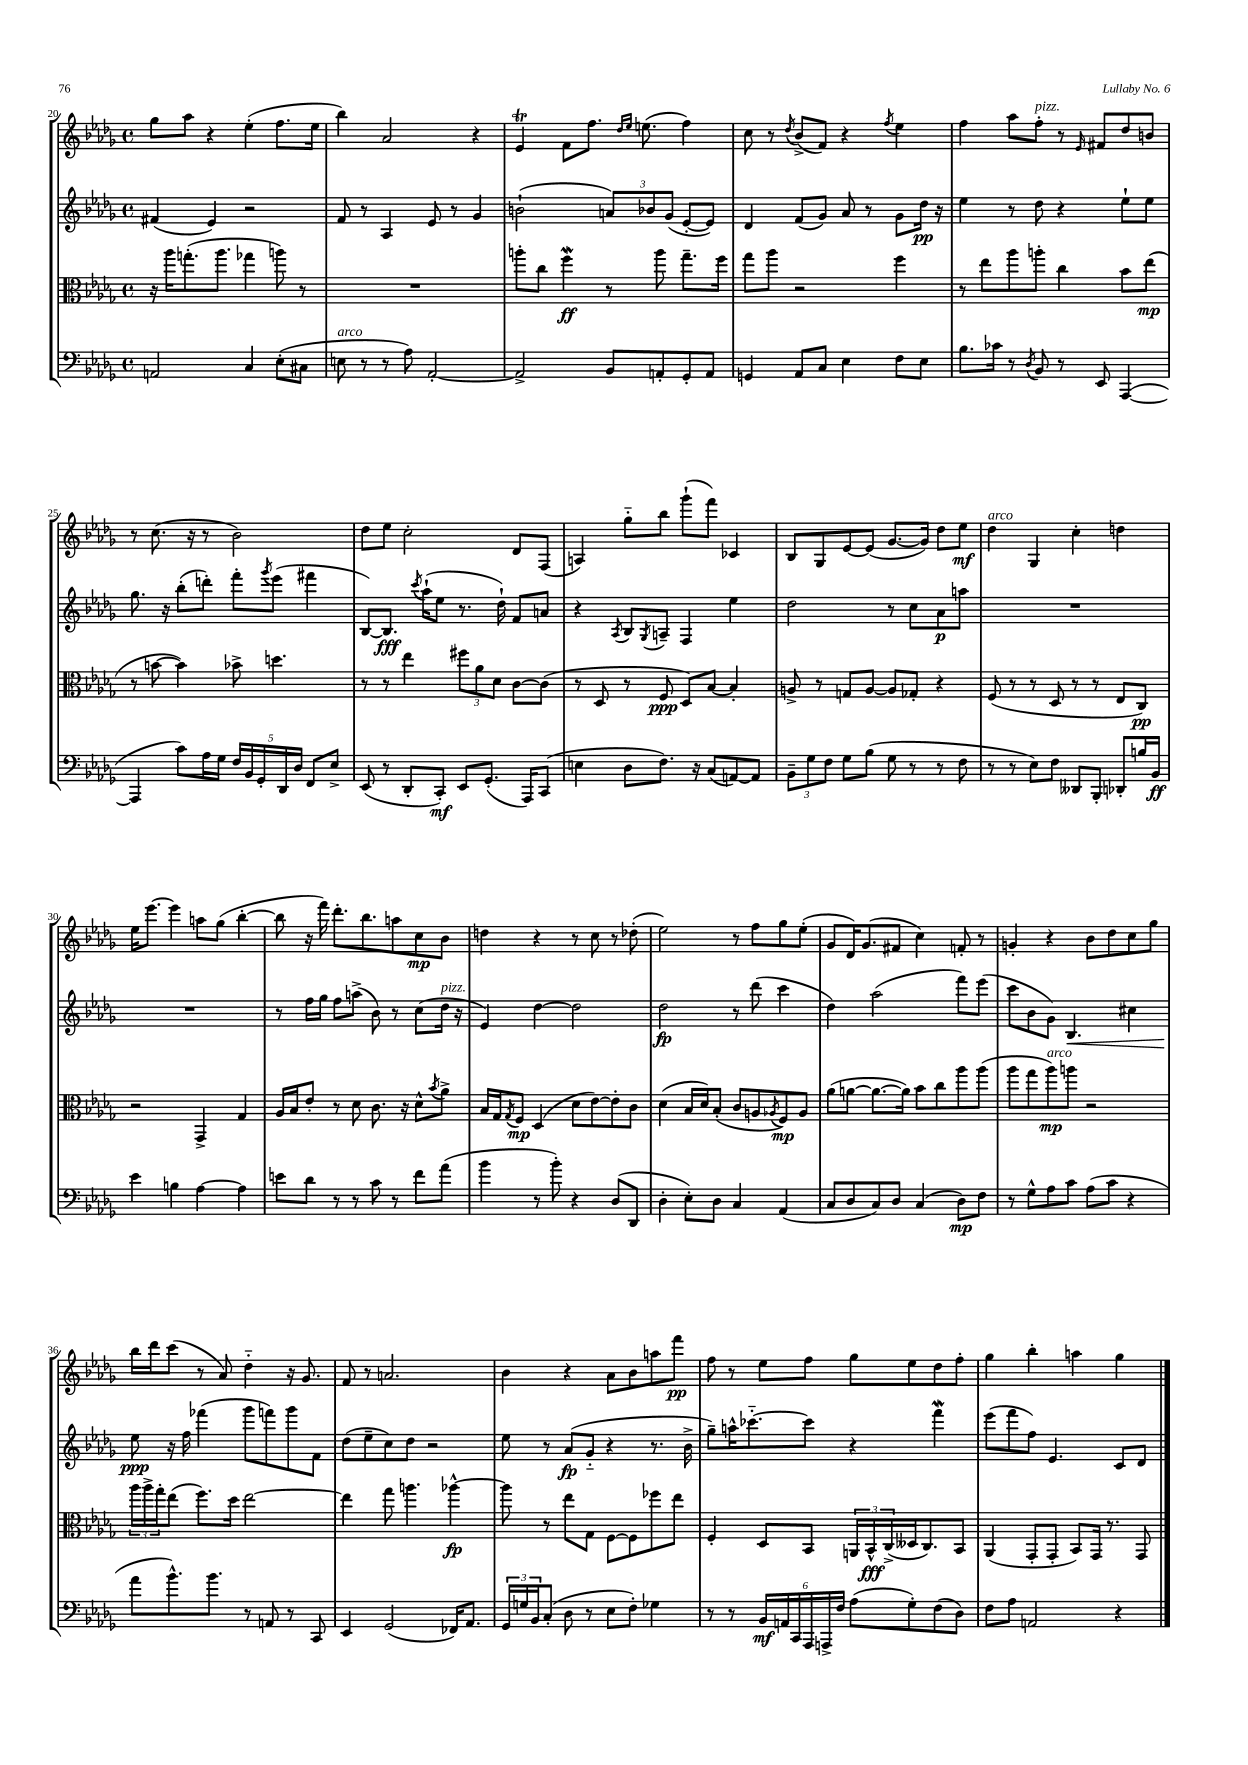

**kern	**kern	**kern	**kern
*staff4	*staff3	*staff2	*staff1
*clefF4	*clefC3	*clefG2	*clefG2
*k[b-e-a-d-g-]	*k[b-e-a-d-g-]	*k[b-e-a-d-g-]	*k[b-e-a-d-g-]
*M4/4	*M4/4	*M4/4	*M4/4
*met(c)	*met(c)	*met(c)	*met(c)
2AA	16r	(4f#	8gg-
.	16aa-	.	.
.	(8.gg'	.	8aa-
.	.	4e-)	4r
.	8.aa-	.	.
4C	4gg-	2r	(4ee-'
(8E-'	8aa)	.	8.ff
8C#	8r	.	.
.	.	.	16ee-
=	=	=	=
8E	1r	8f	4bb-)
8r	.	8r	.
8r	.	4A-	2a-
8A-)	.	.	.
[2AA-'	.	8e-	.
.	.	8r	.
.	.	4g-	4r
=	=	=	=
2AA-^]	8aa'	(2b`	4e-
.	8cc	.	.
.	4ff	.	8f
.	.	.	8.ff
8BB-	8r	12a)	.
.	.	.	16qqdd-
.	.	.	16qqee-
.	.	.	(8.ee
.	.	12b-	.
8AA'	8aa	.	.
.	.	(12g-	.
8GG-'	8.gg-~	[8e-'	4ff)
8AA	.	8e-])	.
.	16ff	.	.
=	=	=	=
4GG	8gg-	4d-	8cc
.	8aa-	.	8r
.	.	.	8qdd-
8AA-	2r	(8f	(8b-^
8C	.	8g-)	8f)
4E-	.	8a-	4r
.	.	8r	.
.	.	.	8qff
8F	4ff	8g-	4ee-
8E-	.	16dd-	.
.	.	16r	.
=	=	=	=
8.B-	8r	4ee-	4ff
.	8ee-	.	.
16c-	.	.	.
8r	8aa-	8r	8aa-
8qD-	.	.	.
8BB-	8aa'	8dd-	8ff'
8r	4cc	4r	8r
.	.	.	16qqe-
8EE-	.	.	8f#
([4AAA-	8b-	8ee-`	8dd-
.	(8ee-	8ee-	8b
=	=	=	=
4AAA-]	8r	8.gg-	8r
.	[8b	.	(8.cc
.	.	16r	.
8c)	4b])	(8bb-'	.
.	.	.	16r
16A-	.	8ddd')	8r
16G-	.	.	.
20F	8b-^	8fff'	2b-)
20BB-	.	.	.
20GG-'	.	.	.
.	.	8qggg-	.
.	4.dd	(8eee-	.
20DD-	.	.	.
20D-	.	.	.
8FF	.	4fff#	.
8E-^	.	.	.
=	=	=	=
(8EE-	8r	[8B-)	8dd-
8r	8r	8.B-]	8ee-
8DD-'	4ee-	.	2cc'
.	.	8qccc	.
.	.	(16aa-`	.
8CC')	.	8ee-	.
8EE-	12ff#	8.r	.
.	12a-	.	.
(8.GG-'	.	.	.
.	12d-	.	.
.	.	16dd-`)	.
.	[8c	8f	8d-
16AAA-)	.	.	.
(8CC	(8c]	8a	(8F
=	=	=	=
4E	8r	4r	4A)
.	8D-	.	.
.	.	8qA-	.
8D-	8r	8B-	8gg-'~
.	.	8qG-	.
8.F)	8F	8A~	8bb-
.	8D-)	4F	(8ggg-`
16r	.	.	.
(8C	[8B-	.	8fff)
[8AA)	4B-']	4ee-	4c-
8AA]	.	.	.
=	=	=	=
12BB-~	8A^	2dd-	8B-
12G-	.	.	.
.	8r	.	8G-
12F	.	.	.
8G-	8G	.	[8e-
(8B-	[8A	.	(8e-]
8G-	8A]	8r	[8.g-
8r	8G-'	8cc	.
.	.	.	16g-])
8r	4r	8a-	8dd-
8F	.	8aa	8ee-
=	=	=	=
8r	(8F	1r	4dd-
8r	8r	.	.
8E-)	8r	.	4G-
8F	8D-	.	.
8DD--	8r	.	4cc'
8BBB-'	8r	.	.
8DD-'	8E-	.	4dd
16B	8C)	.	.
16BB-	.	.	.
=	=	=	=
4e-	2r	1r	16ee-
.	.	.	[8.eee-
4B	.	.	4eee-]
[4A-	4GG-^	.	8aa
.	.	.	(8gg-
4A-]	4G-	.	[4bb-'
=	=	=	=
8e	16A-	8r	8bb-]
.	16B-	.	.
8d-	8e-'	16ff	16r
.	.	16gg-	16fff)
8r	8r	8ff	8.ddd-'
8r	8d-	(8aa^	.
.	.	.	8.bb-
8c	8.c	8b-)	.
8r	.	8r	8aa
.	16r	.	.
8f	8d-^^	(8cc	8cc
.	8qb-	.	.
(8a-	8a-^	16dd-	8b-
.	.	16r	.
=	=	=	=
4b-	16B-	4e-)	4dd
.	16G-	.	.
.	8qG-	.	.
.	8F	.	.
8r	(4D-	[4dd-	4r
8b-')	.	.	.
4r	8d-	2dd-]	8r
.	[8e-)	.	8cc
(8D-	8e-']	.	8r
8DD-	8c	.	(8dd-'
=	=	=	=
4D-'	(4d-	2dd-	2ee-)
8E-')	16B-	.	.
.	16d-)	.	.
8D-	(8B-'	.	.
4C	8c	8r	8r
.	8A	(8ddd-	8ff
.	8qA-	.	.
(4AA-	8F)	4ccc	8gg-
.	8A-	.	(8ee-'
=	=	=	=
8C	(8a-	4dd-)	8g-
8D-	[8a	.	16d-)
.	.	.	(8.g-
8C)	8.a_	(2aa-	.
8D-	.	.	8f#
.	16a])	.	.
(4C	8b-	.	4cc)
.	8cc	.	.
8D-)	8aa-	8fff)	8f'
8F	(8aa-	(8eee-	8r
=	=	=	=
8r	8aa-	8ccc	4g'
8G-^^	8gg-	8b-	.
8A-	8aa-)	8g-)	4r
8c	8aa	4.B-	.
(8A-	2r	.	8b-
8c	.	.	8dd-
4r	.	4cc#	8cc
.	.	.	8gg-
=	=	=	=
8a-	24aa-	8ee-	16bb-
.	24aa-^	.	.
.	.	.	16ddd-
.	24gg-'	.	.
8.b-^^)	(8ee-	16r	(8ccc
.	.	16ff	.
.	8.ff)	(4fff-	8r
8.b-	.	.	.
.	.	.	8a-)
.	16dd-	.	.
8r	[2ee-	8ggg-	4dd-'~
8AA	.	8fff)	.
8r	.	8ggg-	16r
.	.	.	8.g-
8CC	.	8f	.
=	=	=	=
4EE-	4ee-]	(8dd-	8f
.	.	8ee-~	8r
(2GG-	8gg-	8cc)	2.a
.	4.aa	8dd-	.
.	.	2r	.
16FF-)	[4aa-^^	.	.
8.AA-	.	.	.
=	=	=	=
24GG-	8aa-]	8ee-	4b-
24G	.	.	.
24BB-	.	.	.
(8C'	8r	8r	.
8D-	8ee-	(8a-	4r
8r	8G-	8g-'~	.
8E-	[8F	4r	8a-
8F')	8F]	.	8b-
4G-	8ff-	8.r	8aa
.	8ee-	.	8fff
.	.	16b-^	.
=	=	=	=
8r	4F'	8gg-~)	8ff
8r	.	16aa^^	8r
.	.	[8.ccc-'~	.
24BB-	8D-	.	8ee-
24AA	.	.	.
24CC	.	.	.
24AAA-	8BB-	8ccc-]	8ff
24AAA^	.	.	.
24F	.	.	.
(8A-	24AA	4r	8gg-
.	24BB-^^	.	.
.	(24C^	.	.
8G-')	16D--	.	8ee-
.	8.C)	.	.
(8F	.	4fff	8dd-
8D-)	8BB-	.	8ff'
=	=	=	=
8F	(4AA-	(8eee-	4gg-
8A-	.	8fff	.
2AA	8GG-'	8ff)	4bb-'
.	8GG-'	4.e-	.
.	8BB-)	.	4aa
.	16GG-	.	.
.	8.r	.	.
4r	.	8c	4gg-
.	8GG-	8d-	.
==	==	==	==
*-	*-	*-	*-
